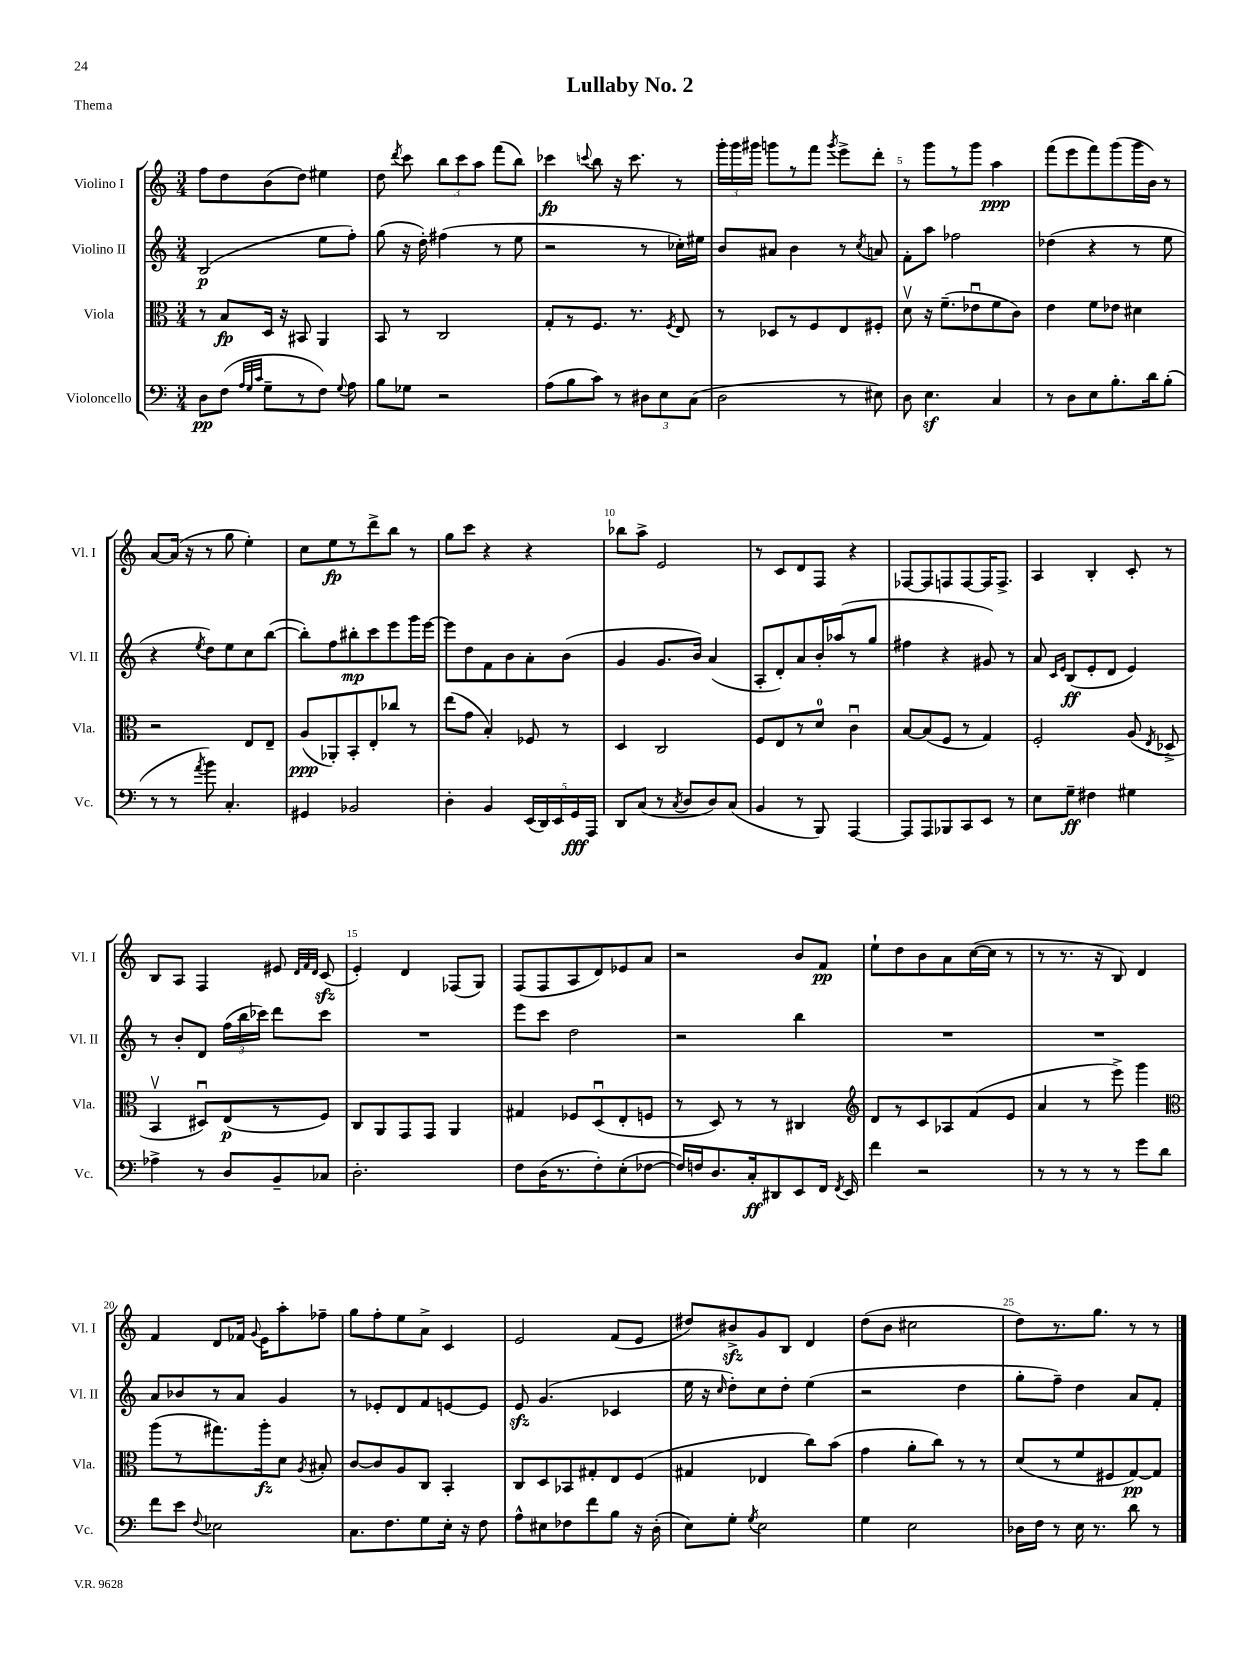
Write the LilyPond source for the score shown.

\header { title = "Lullaby No. 2" piece = "Thema" }
<<
\new StaffGroup <<
\new Staff = "s0" \with { instrumentName = "Violino I" shortInstrumentName = "Vl. I" } {
    \clef treble \key c \major \numericTimeSignature \time 3/4
    \autoBeamOff f''8[ d''8 b'8( d''8]) eis''4 |
    d''8 \acciaccatura { d'''8 } c'''8 \tuplet 3/2 { b''8[ c'''8 a''8] } f'''8[( b''8]) |
    ces'''4\fp \appoggiatura { c'''8 } b''8 r16 c'''8. r8 |
    \tuplet 3/2 { g'''16[-. g'''16 gis'''16] } g'''8[ r8 f'''8] \acciaccatura { g'''8 } e'''8[-> d'''8]-. |
    r8 g'''8[ r8 g'''8] a''4\ppp |
    f'''8[( e'''8 f'''8) g'''8( g'''16 b'16]) r8 |
    a'8[~ a'16]( r16 r8 g''8 e''4-.) |
    c''8[ e''8\fp r8 d'''8-> b''8] r8 |
    g''8[ c'''8] r4 r4 |
    bes''8[ a''8]-> e'2 |
    r8 c'8[ d'8 f8] r4 |
    fes8[~ fes8 f8 f8~ f16 f8.]-> |
    a4 b4-. c'8-. r8 |
    b8[ a8] f4 eis'8 \grace { d'32[ f'32 d'32] } c'8\sfz( |
    e'4-.) d'4 fes8[( g8]) |
    f8[( f8 a8 d'8) ees'8 a'8] |
    r2 b'8[ f'8]\pp |
    e''8[-! d''8 b'8 a'8 c''16~( c''16] r8 |
    r8 r8. r16 b8) d'4 |
    f'4 d'8[ fes'16] \appoggiatura { g'8 } e'16[ a''8-. fes''8]-- |
    g''8[ f''8-. e''8 a'8]-> c'4 |
    e'2 f'8[( e'8] |
    dis''8[) bis'8->\sfz g'8 b8] d'4 |
    d''8[( b'8] cis''2 |
    d''8[) r8. g''8.] r8 r8 \bar "|." |
}
\new Staff = "s1" \with { instrumentName = "Violino II" shortInstrumentName = "Vl. II" } {
    \clef treble \key c \major \numericTimeSignature \time 3/4
    \autoBeamOff b2\p( e''8[ f''8]-.) |
    g''8( r16 d''16-.) fis''4( r8 e''8 |
    r2 r8 ces''16[-.) eis''16] |
    b'8[ ais'8] b'4 r8 \acciaccatura { c''8 } a'8 |
    f'8[-. a''8] fes''2 |
    des''4( r4 r8 e''8 |
    r4 \acciaccatura { e''8 } d''8[) e''8 c''8 b''8]~( |
    b''8[-.) f''8 bis''8-.\mp c'''8 e'''8 g'''16 e'''16]~ |
    e'''8[ d''8 f'8 b'8 a'8-. b'8]( |
    g'4 g'8.[ b'16]) a'4( |
    a8[-. d'8-.) a'8 b'16-. aes''16( r8 g''8] |
    fis''4 r4 gis'8) r8 |
    a'8 \grace { c'16[ e'16] } b8[\ff( e'8-. d'8] e'4) |
    r8 b'8[-. d'8] \tuplet 3/2 { f''16[( b''16 ces'''16]) } d'''8[ ces'''8] |
    R2. |
    e'''8[ c'''8] d''2 |
    r2 b''4 |
    R2. |
    R2. |
    a'8[ bes'8 r8 a'8] g'4 |
    r8 ees'8[-. d'8 f'8 e'8~ e'8] |
    e'8\sfz g'4.( ces'4 |
    e''16 r16 \grace { c''16 } d''8[-.) c''8 d''8]-. e''4( |
    r2 d''4 |
    g''8[-. f''8]--) d''4 a'8[ f'8]-. \bar "|." |
}
\new Staff = "s2" \with { instrumentName = "Viola" shortInstrumentName = "Vla." } {
    \clef alto \key c \major \numericTimeSignature \time 3/4
    \autoBeamOff r8 b8[\fp d16] r16 bis,8 a,4 |
    b,8 r8 c2 |
    g8[-. r8 f8.] r8. \acciaccatura { f8 } e8 |
    r8 des8[ r8 f8 e8 fis8]-. |
    d'8\upbow r16 f'8.[--( ees'8\downbow f'8 c'8]) |
    e'4 f'8[ ees'8] dis'4 |
    r2 e8[ e8]-- |
    a8[\ppp( aes,8-.) b,8-. e8-. ces''8] r8 |
    e''8[( g'8] b4-.) fes8 r8 |
    d4 c2 |
    f8[ e8 r8 d'8]-0 c'4\downbow |
    b8[~ b8( f8] r8 g4) |
    f2-. a8( \acciaccatura { e8 } des8-> |
    b,4\upbow dis8[\downbow) e8\p( r8 f8]) |
    c8[ a,8 g,8 g,8] a,4 |
    gis4 fes8[ d8\downbow( e8-. f8] |
    r8 d8) r8 r8 cis4 |
    \clef treble d'8[ r8 c'8 aes8 f'8( e'8] |
    a'4 r8 e'''8->) g'''4 |
    \clef alto a''8[( r8 gis''8.) a''16-.\fz d'8] \acciaccatura { a8 } bis8-. |
    c'8[~ c'8 a8 c8] b,4-. |
    c8[ d8 bes,8 gis8-. e8 f8]( |
    gis4 ees4 c''8[) b'8]( |
    g'4 a'8[-. c''8]) r8 r8 |
    d'8[( r8 f'8 fis8 g8~\pp) g8] \bar "|." |
}
\new Staff = "s3" \with { instrumentName = "Violoncello" shortInstrumentName = "Vc." } {
    \clef bass \key c \major \numericTimeSignature \time 3/4
    \autoBeamOff d8[\pp f8]( \grace { a32[ g32 c'32] } g8[-- r8 f8]) \appoggiatura { g8 } a8 |
    b8[ ges8] r2 |
    a8[( b8 c'8]) r8 \tuplet 3/2 { dis8[ e8 c8]( } |
    d2 r8 eis8) |
    d8 e4.\sf c4 |
    r8 d8[ e8 b8.-. d'16 b8]-.( |
    r8 r8 \acciaccatura { a'8 } b'8) c4.-. |
    gis,4 bes,2 |
    d4-. b,4 \tuplet 5/4 { e,16[( d,16) e,16 g,16\fff a,,16] } |
    d,8[ c8]( r8 \acciaccatura { c8 } d8[ d8) c8]( |
    b,4 r8 b,,8) a,,4~ |
    a,,8[ a,,8 bes,,8 c,8 e,8] r8 |
    e8[ g8]--\ff fis4 gis4 |
    aes4-> r8 d8[ b,8-- ces8] |
    d2.-. |
    f8[ d16( r8. f8-.) e8-.( fes8]~ |
    fes16[) f16 d8. c16-.\ff dis,8 e,8 f,16] \acciaccatura { f,8 } e,16 |
    f'4 r2 |
    r8 r8 r8 r8 g'8[ d'8] |
    f'8[ e'8] \appoggiatura { f8 } ees2 |
    c8.[ f8. g8 e16]-. r16 f8 |
    a8[-^ eis8 fes8 f'8 b8] r16 d16-.( |
    e8[) g8]-. \acciaccatura { g8 } e2 |
    g4 e2 |
    des16[ f16] r8 e16 r8. d'8 r8 \bar "|." |
}
>>
>>
\layout { \context { \Score \override BarNumber.break-visibility = ##(#f #t #t) barNumberVisibility = #(every-nth-bar-number-visible 5) } }
